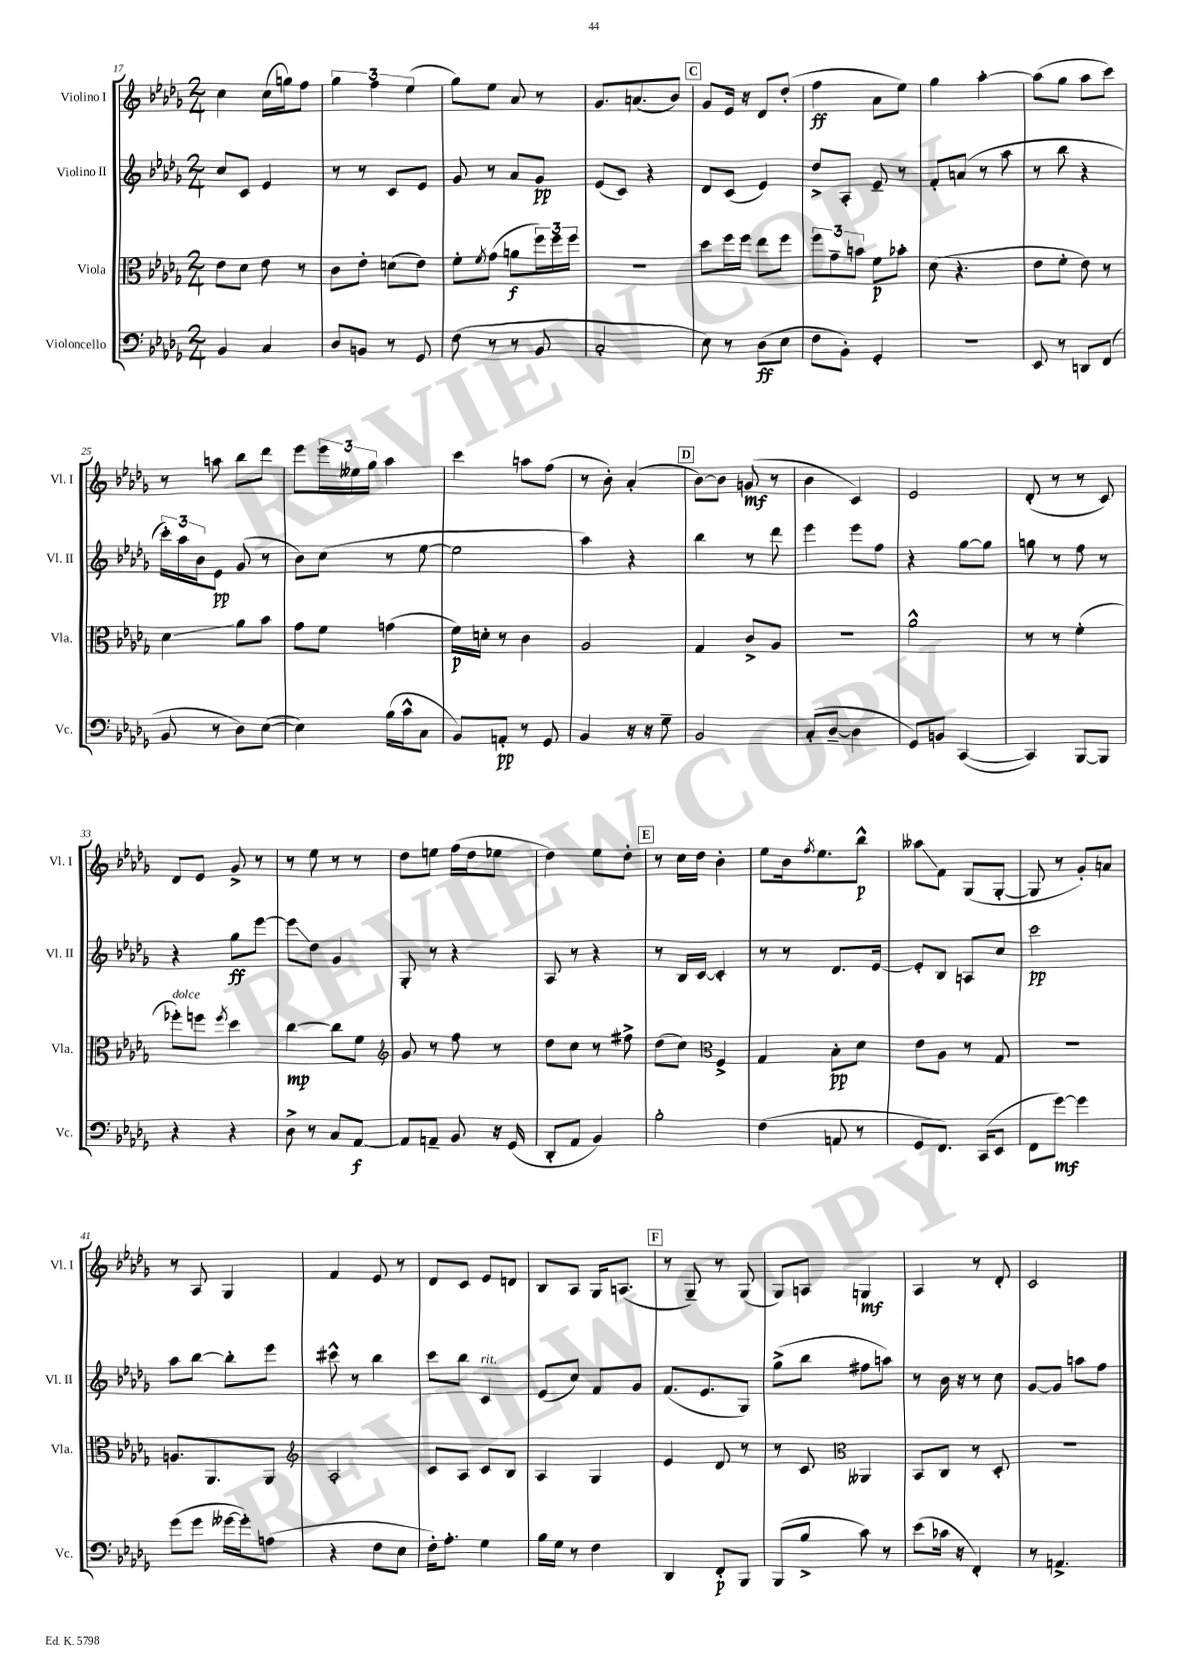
<<
\new StaffGroup <<
\new Staff = "s0" \with { instrumentName = "Violino I" shortInstrumentName = "Vl. I" } {
    \clef treble \key des \major \numericTimeSignature \time 2/4
    c''4 c''16( g''16) f''8 |
    \tuplet 3/2 { ges''4 f''4 ees''4( } |
    ges''8) ees''8 aes'8 r8 |
    ges'8. a'8.( bes'8) |
    \mark \markup { \box "C" } ges'8 ees'16 r16 des'8 des''8-.( |
    f''4\ff aes'8 ees''8) |
    ges''4 aes''4~-. |
    aes''8( ges''8 aes''8 c'''8) |
    r8 a''8 bes''8 des'''8 |
    ees'''8 \tuplet 3/2 { ees'''16 eeses''16 ges''16 } aes''4 |
    c'''4 a''8 f''8( |
    r8 bes'8-.) aes'4-.( |
    \mark \markup { \box "D" } bes'8~) bes'8 g'8\mf( r8 |
    bes'4 c'4) |
    ees'2 |
    des'8-.( r8 r8 c'8) |
    des'8 ees'8 ges'8-> r8 |
    r8 ees''8 r8 r8 |
    des''8 e''8 f''16( des''16 ees''8 |
    des''4) ees''8 des''8-. |
    \mark \markup { \box "E" } r8 c''16 des''16 bes'4-. |
    ees''8 bes'16 \acciaccatura { f''8 } ees''8. bes''8-^\p |
    aeses''8\glissando f'8 ges8( ges8~-. |
    ges8 r8 ges'8-.) a'8 |
    r8 aes8 ges4 |
    f'4 ees'8 r8 |
    des'8 c'8 ees'8 d'8 |
    bes8 aes8 ges16 a8.( |
    \mark \markup { \box "F" } r8 ges8--) r8 ges8( |
    ges8) a8 g4\mf |
    aes4 r8 des'8-. |
    c'2 \bar "|." |
}
\new Staff = "s1" \with { instrumentName = "Violino II" shortInstrumentName = "Vl. II" } {
    \clef treble \key des \major \numericTimeSignature \time 2/4
    c''8 c'8 ees'4 |
    r8 r8 c'8 ees'8 |
    ges'8 r8 aes'8 ges'8\pp |
    ees'8( c'8) r4 |
    \mark \markup { \box "C" } des'8 c'8( ees'4) |
    des''8-> aes8-. ees'8-- r8 |
    f'8-. a'8( r8 aes''8 |
    r8 bes''8 r4 |
    \tuplet 3/2 { c'''16-.) aes''16 bes'16 } ees'8\pp ges'8( r8 |
    bes'8) c''8( r8 ees''8~ |
    ees''2 |
    aes''4) r4 |
    \mark \markup { \box "D" } bes''4 r8 des'''8 |
    ees'''4 ees'''8 f''8 |
    r4 ges''8~ ges''8 |
    g''8 r8 f''8 r8 |
    r4 ges''8\ff ees'''8~ |
    ees'''8\glissando des''8 ges'4 |
    ges8-. r8 r4 |
    aes8 r8 r4 |
    \mark \markup { \box "E" } r8 bes16 c'16~ c'4-. |
    r8 r8 des'8. ees'16~ |
    ees'8-. bes8 a8 c''8 |
    c'''2\pp |
    aes''8 bes''8~ bes''8-. ees'''8 |
    cis'''8-^ r8 bes''4 |
    c'''8 bes''8 c'4^\markup { \italic "rit." } |
    ees'8( c''8) f'8 ges'8 |
    \mark \markup { \box "F" } f'8.( ees'8. ges8) |
    ges''8->( bes''8 fis''8 a''8) |
    r8 bes'16 r16 r8 c''8 |
    ges'8~ ges'8 a''8 f''8 \bar "|." |
}
\new Staff = "s2" \with { instrumentName = "Viola" shortInstrumentName = "Vla." } {
    \clef alto \key des \major \numericTimeSignature \time 2/4
    ees'8 des'8 ees'8 r8 |
    c'8 ees'8-. d'8( ees'8) |
    f'8-. \acciaccatura { f'8 } ges'8( a'8\f \tuplet 3/2 { f''16) f''16 f''16 } |
    r2 |
    \mark \markup { \box "C" } des''8 f''16 f''16 ees''8 f''8 |
    \tuplet 3/2 { f''8 ges'8-- b'8 } f'8\p bes'8-. |
    des'8( r4. |
    ees'8 f'8-. ees'8) r8 |
    des'4\glissando aes'8 bes'8 |
    ges'8 f'8 g'4( |
    f'16\p) d'16-. r8 c'4 |
    aes2 |
    \mark \markup { \box "D" } ges4 c'8-> aes8 |
    r2 |
    aes'2-^ |
    r8 r8 f'4-.( |
    fes''8-.^\markup { \italic "dolce" }) f''8 \acciaccatura { f''8 } des''4 |
    c''4~\mp c''8 f'8 |
    \clef treble ges'8 r8 f''8 r8 |
    des''8 c''8 r8 fis''8-> |
    \mark \markup { \box "E" } des''8( c''8) \clef alto f4-> |
    ges4 bes8-.\pp des'8 |
    ees'8 aes8 r8 ges8 |
    R2 |
    a8. aes,8. aes,8 |
    \clef treble aes2-. |
    c'8 aes8 c'8 bes8 |
    aes4 ges4 |
    \mark \markup { \box "F" } ees'4 des'8 r8 |
    r8 c'8 \clef alto aeses,4 |
    bes,8 c8 r8 des8-. |
    R2 \bar "|." |
}
\new Staff = "s3" \with { instrumentName = "Violoncello" shortInstrumentName = "Vc." } {
    \clef bass \key des \major \numericTimeSignature \time 2/4
    bes,4 c4 |
    des8 b,8 r8 ges,8 |
    f8( r8 r8 bes,8 |
    c2-. |
    \mark \markup { \box "C" } ees8) r8 des8\ff( ees8 |
    f8 bes,8-.) ges,4-. |
    r2 |
    ees,8 r8 d,8 f,8( |
    bes,8 r8 des8) ees8~( |
    ees4) bes16( c'16-^ c8 |
    bes,8) a,8-.\pp r8 ges,8 |
    bes,4 r16 r16 ges8-- |
    \mark \markup { \box "D" } bes,2 |
    c8-.( des8~-- des4 |
    ges,8) b,8 c,4~( |
    c,4) bes,,8~ bes,,8 |
    r4 r4 |
    des8-> r8 c8 aes,8~\f |
    aes,8 a,8-- bes,8 r16 ges,16( |
    des,8-. aes,8 bes,4) |
    \mark \markup { \box "E" } bes2-. |
    f4( a,8 r8 |
    ges,8 f,8.) c,16( ees,8 |
    f,8 ges'8~\mf) ges'4 |
    ges'8( ges'8 geses'16~ geses'16-.) a8( |
    r4 f8 ees8 |
    f16-.) aes8.-. ges4 |
    bes16 ges16 r8 f4 |
    \mark \markup { \box "F" } des,4 f,8-.\p bes,,8 |
    bes,,8( bes8-> c'8) r8 |
    ees'8( ces'16 r16 f,4-.) |
    r8 a,4.-> \bar "|." |
}
>>
>>
\layout { \context { \Score currentBarNumber = #17 } }
